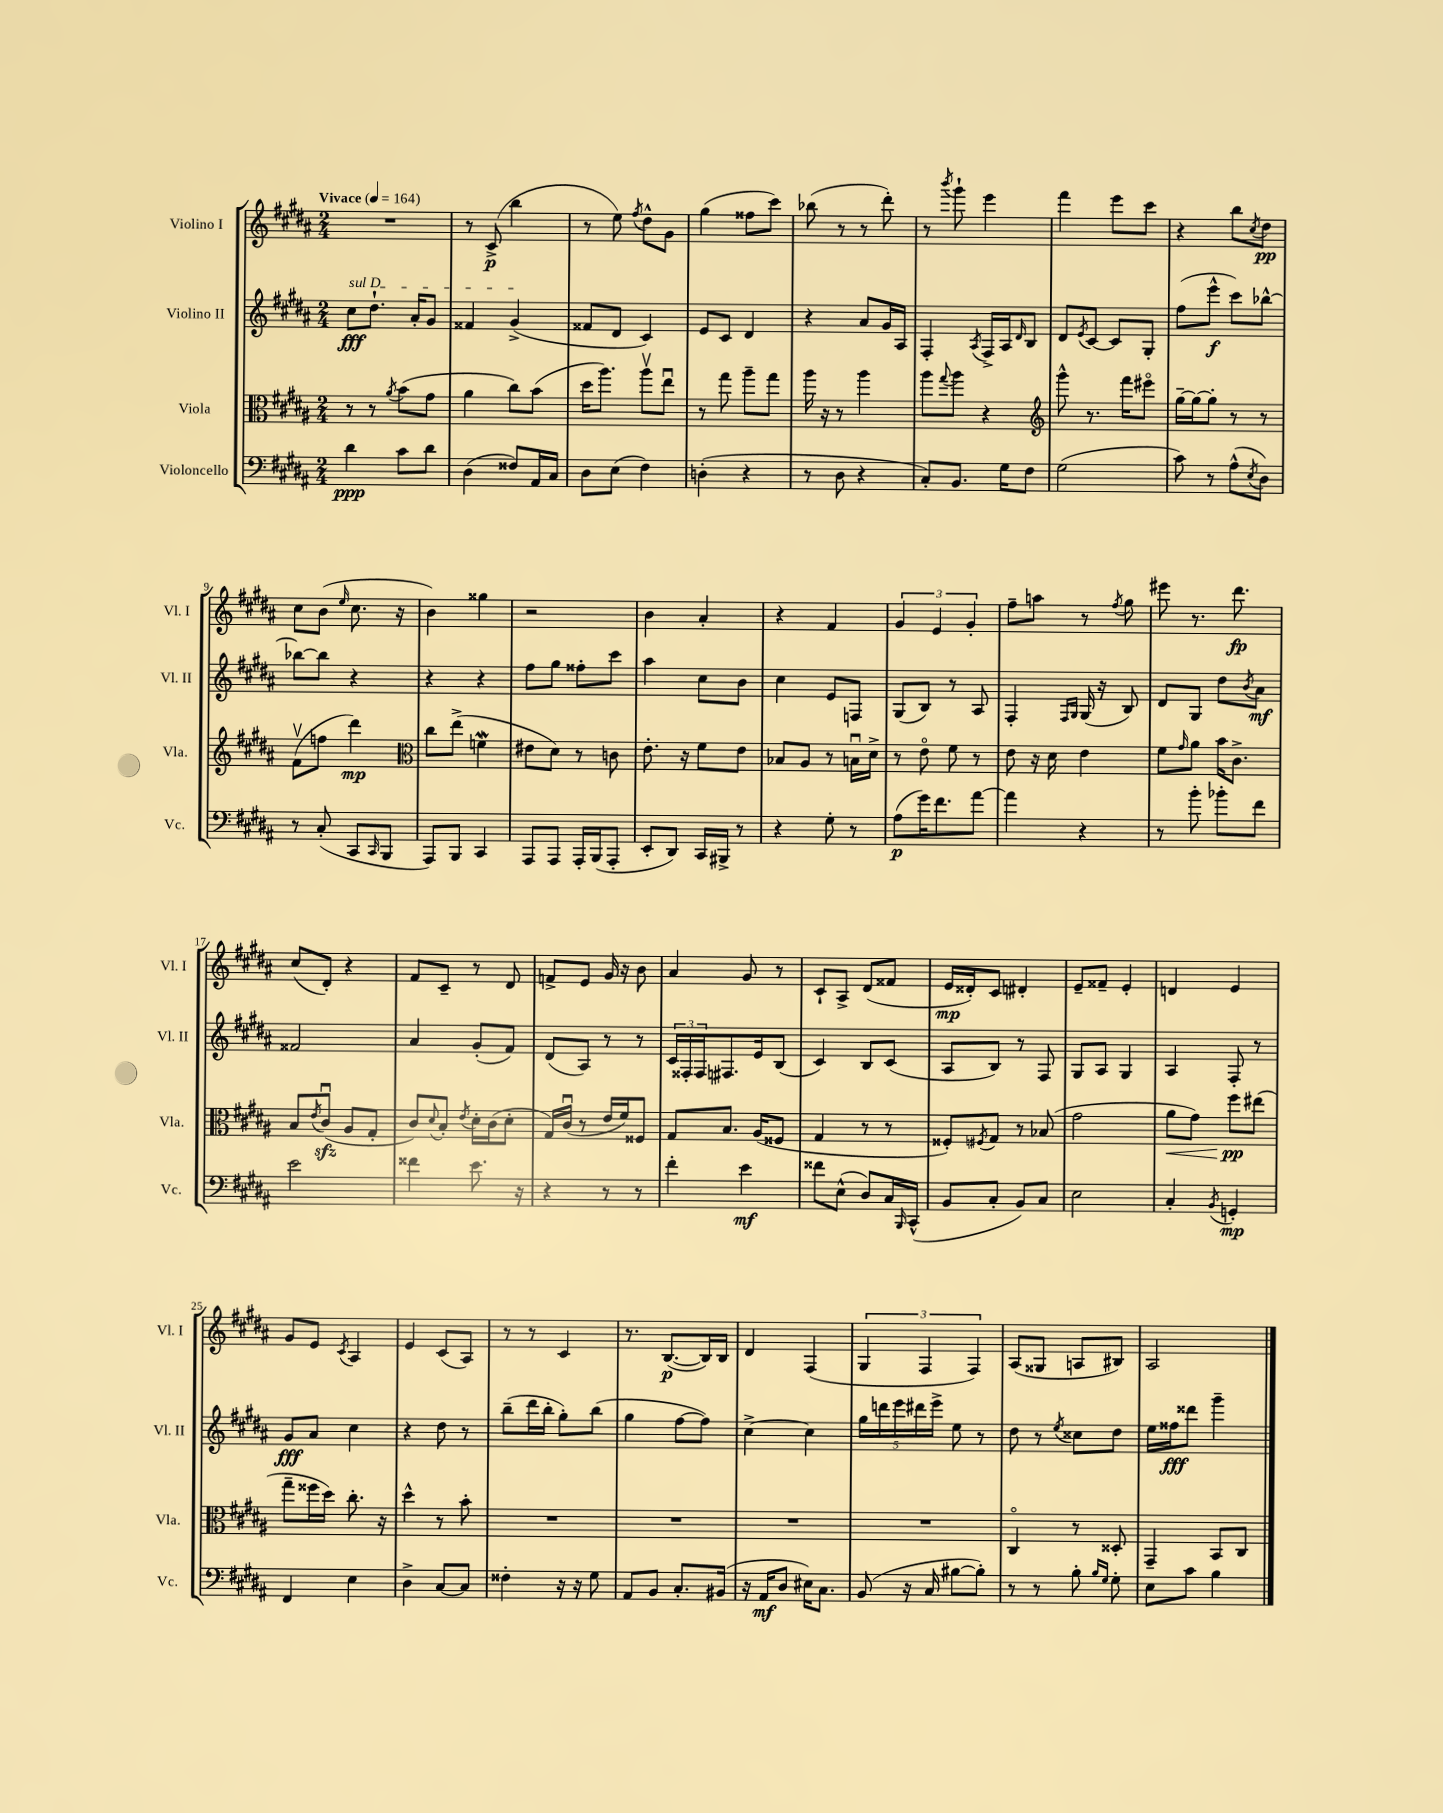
<<
\new StaffGroup <<
\new Staff = "s0" \with { instrumentName = "Violino I" shortInstrumentName = "Vl. I" } {
    \clef treble \key b \major \numericTimeSignature \time 2/4 \tempo "Vivace" 4 = 164
    R2 |
    r8 cis'8->\p( b''4 |
    r8 e''8) \acciaccatura { fis''8 } dis''8-^ gis'8 |
    gis''4( fisis''8 cis'''8) |
    bes''8( r8 r8 dis'''8-.) |
    r8 \acciaccatura { b'''8 } gis'''8-! e'''4 |
    fis'''4 e'''8 cis'''8 |
    r4 b''8 \acciaccatura { cis''8 } dis''8\pp |
    cis''8 b'8( \grace { e''16 } cis''8. r16 |
    b'4) gisis''4 |
    r2 |
    b'4 ais'4-. |
    r4 fis'4 |
    \tuplet 3/2 { gis'4 e'4 gis'4-. } |
    fis''8-- a''8 r8 \acciaccatura { fis''8 } gis''8 |
    eis'''8 r8. dis'''8.\fp |
    cis''8( dis'8-.) r4 |
    fis'8 cis'8-- r8 dis'8 |
    f'8-> e'8 gis'16 r16 b'8 |
    ais'4 gis'8 r8 |
    cis'8-! ais8-> dis'8( fisis'8 |
    e'16\mp disis'16-.) cis'8 dis'4-. |
    e'8-- fisis'8-- e'4-. |
    d'4 e'4 |
    gis'8 e'8 \acciaccatura { cis'8 } ais4 |
    e'4 cis'8( ais8) |
    r8 r8 cis'4 |
    r8. b8.~\p( b16) b16 |
    dis'4 fis4( |
    \tuplet 3/2 { gis4 fis4 fis4) } |
    ais8( gisis8 a8 bis8) |
    ais2 \bar "|." |
}
\new Staff = "s1" \with { instrumentName = "Violino II" shortInstrumentName = "Vl. II" } {
    \clef treble \key b \major \numericTimeSignature \time 2/4
    \once \override TextSpanner.bound-details.left.text = \markup { \italic "sul D" } cis''8\fff\startTextSpan dis''8.-! ais'16-. gis'8 |
    fisis'4 gis'4->\stopTextSpan( |
    fisis'8 dis'8 cis'4) |
    e'8 cis'8 dis'4 |
    r4 ais'8 gis'16 ais16 |
    fis4-. \acciaccatura { ais8 } fis16-> ais16 \grace { dis'16 } b8 |
    dis'8 \acciaccatura { e'8 } cis'8~ cis'8 gis8-. |
    fis''8( e'''8-^\f cis'''8) bes''8~-^ |
    bes''8~ bes''8 r4 |
    r4 r4 |
    fis''8 gis''8 fisis''8-. cis'''8 |
    ais''4 cis''8 b'8 |
    cis''4 e'8 f8 |
    gis8( b8) r8 ais8 |
    fis4-. \grace { fis16 gis16 } gis16( r16 b8) |
    dis'8 gis8 dis''8 \acciaccatura { b'8 } ais'8\mf |
    fisis'2 |
    ais'4 gis'8-.( fis'8) |
    dis'8( ais8) r8 r8 |
    \tuplet 3/2 { cis'16 fisis16-. fisis16 } fis8. e'16 b8( |
    cis'4) b8 cis'8( |
    ais8 b8) r8 fis8 |
    gis8 ais8 gis4 |
    ais4 fis8-. r8 |
    gis'8\fff ais'8 cis''4 |
    r4 dis''8 r8 |
    b''8--( dis'''16 b''16-. gis''8-.) b''8( |
    gis''4 fis''8~ fis''8) |
    cis''4~-> cis''4 |
    \tuplet 5/4 { gis''16 d'''16 e'''16 dis'''16 e'''16-> } e''8 r8 |
    dis''8 r8 \acciaccatura { e''8 } cisis''8 dis''8 |
    e''16 fisis''16\fff disis'''8 gis'''4-- \bar "|." |
}
\new Staff = "s2" \with { instrumentName = "Viola" shortInstrumentName = "Vla." } {
    \clef alto \key b \major \numericTimeSignature \time 2/4
    r8 r8 \acciaccatura { ais'8 } b'8( gis'8 |
    ais'4 cis''8) b'8( |
    dis''16 ais''8.) ais''8\upbow e''8\downbow |
    r8 gis''8 ais''8-- gis''8 |
    ais''16 r16 r8 ais''4 |
    ais''8 \appoggiatura { gis''8 } ais''8 r4 |
    \clef treble gis'''8-^ r8. fis'''16 eis'''8\flageolet |
    gis''16~-- gis''16~ gis''8-. r8 r8 |
    fis'8\upbow( f''8 dis'''4\mp) |
    \clef alto cis''8 e''8->( f'4\mordent |
    eis'8 dis'8) r8 c'8 |
    e'8.-. r16 fis'8 e'8 |
    bes8 ais8 r8 b16\downbow dis'16-> |
    r8 e'8\flageolet fis'8 r8 |
    e'8 r16 dis'16 e'4 |
    fis'8 \grace { gis'16 } ais'8 b'16 cis'8.-> |
    b8 \acciaccatura { e'8 } cis'8\downbow\sfz( ais8 gis8-. |
    cis'8) \appoggiatura { dis'8 } b8-. \acciaccatura { e'8 } dis'16-. cis'16( dis'8-. |
    gis16) cis'16\downbow( r8 e'16 fis'16) fisis8 |
    gis8 b8. ais16( fisis8 |
    gis4 r8 r8 |
    fisis8-.) \acciaccatura { fis8 } gis8 r8 bes8( |
    gis'2 |
    ais'8\< gis'8) fis''8\pp\! eis''8( |
    gis''8-- fisis''16 dis''16) cis''8.-. r16 |
    dis''4-^ r8 b'8-. |
    R2 |
    R2 |
    R2 |
    R2 |
    cis4\flageolet r8 disis8-. |
    gis,4-- b,8 cis8 \bar "|." |
}
\new Staff = "s3" \with { instrumentName = "Violoncello" shortInstrumentName = "Vc." } {
    \clef bass \key b \major \numericTimeSignature \time 2/4
    dis'4\ppp cis'8 dis'8 |
    dis4( fisis8) ais,16 cis16 |
    dis8 e8( fis4) |
    d4-.( r4 |
    r8 dis8 r4 |
    cis8-.) b,8. gis16 fis8 |
    gis2( |
    cis'8) r8 ais8-^( \acciaccatura { e8 } dis8) |
    r8 cis8-.( cis,8 \grace { cis,16 } b,,8 |
    ais,,8) b,,8 cis,4 |
    ais,,8 ais,,8 ais,,16-. b,,16( ais,,8-. |
    e,8-. dis,8) cis,16 bis,,16-> r8 |
    r4 gis8-. r8 |
    ais8\p( gis'16) fis'8. ais'8~ |
    ais'4 r4 |
    r8 b'8-. bes'8-. fis'8 |
    e'2 |
    fisis'4 e'8. r16 |
    r4 r8 r8 |
    fis'4-. e'4\mf |
    fisis'8 e8-^( dis8) cis16 \grace { b,,16 } cis,16-^( |
    b,8 cis8-. b,8) cis8 |
    e2 |
    cis4-. \acciaccatura { b,8 } g,4-.\mp |
    fis,4 e4 |
    dis4-> cis8~ cis8 |
    fisis4-. r16 r16 gis8 |
    ais,8 b,8 cis8.-. bis,16( |
    r16 ais,16\mf dis8 eis16) cis8. |
    b,8( r16 cis16 bis8~ bis8-.) |
    r8 r8 b8-. \grace { b16 gis16 } gis8-. |
    e8 cis'8 b4 \bar "|." |
}
>>
>>
